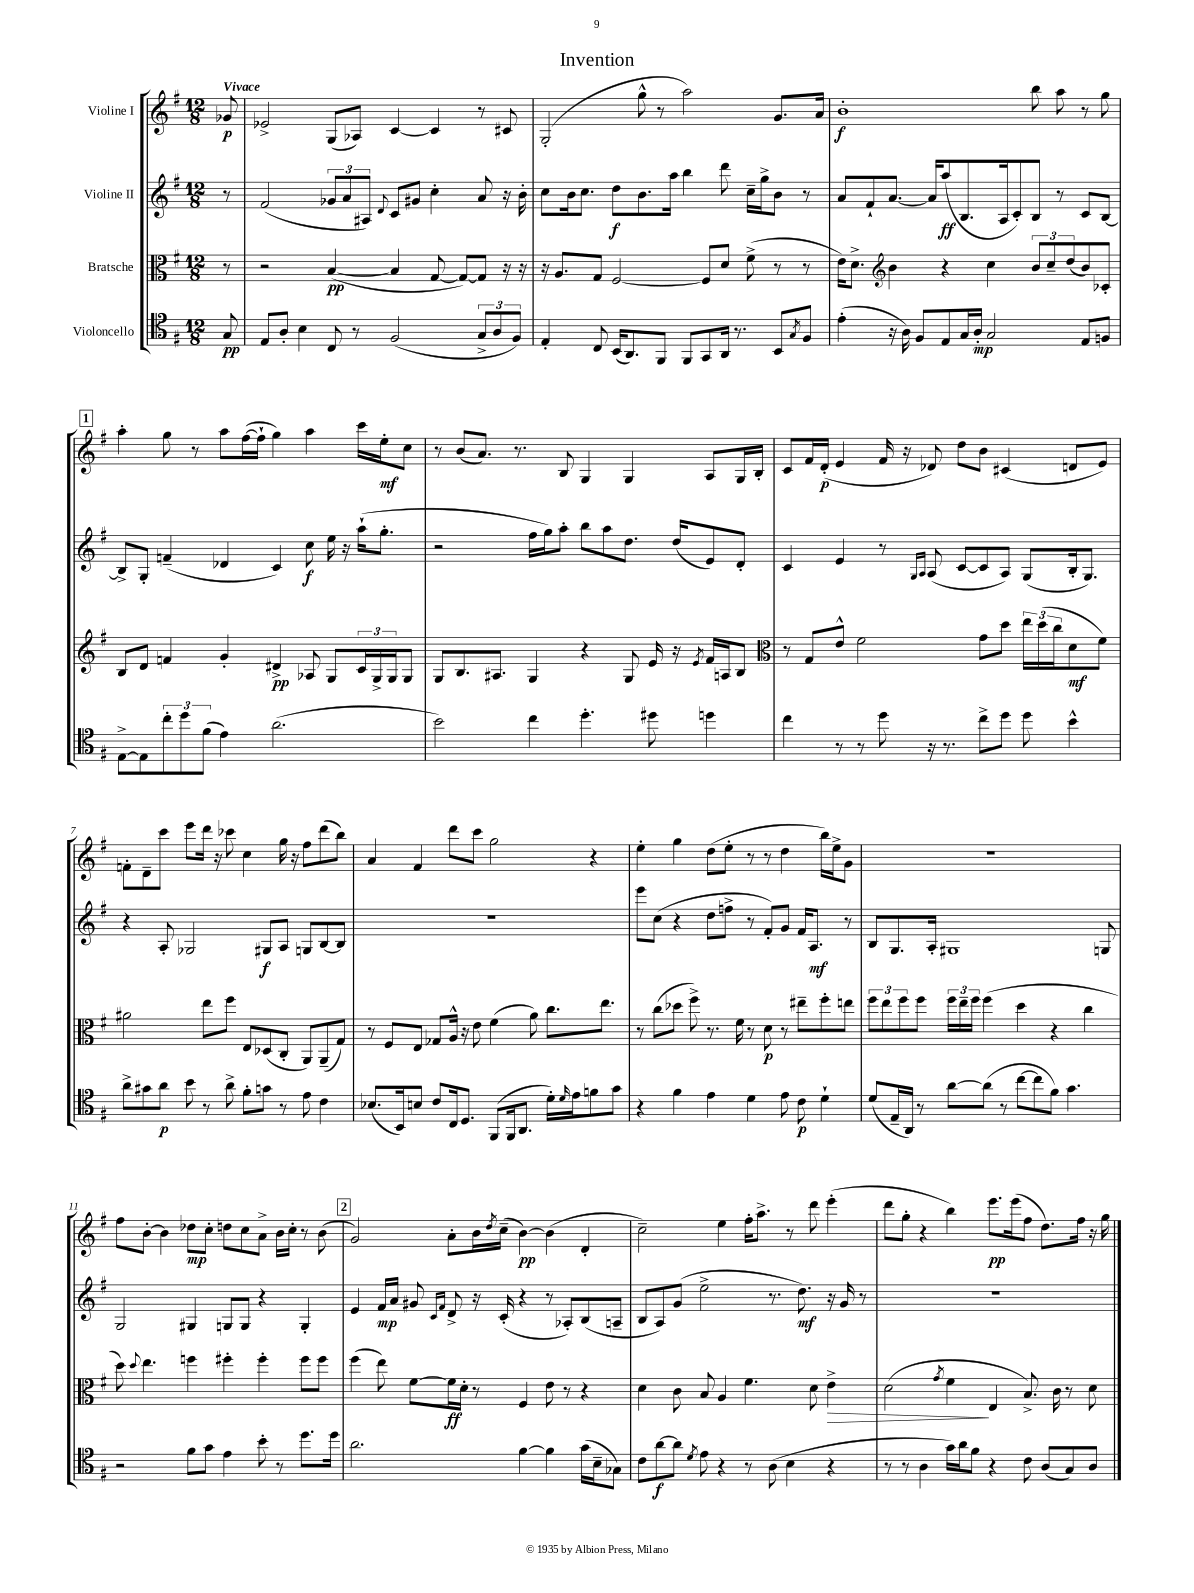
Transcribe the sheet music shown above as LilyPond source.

\header { title = "Invention" }
<<
\new StaffGroup <<
\new Staff = "s0" \with { instrumentName = "Violine I" } {
    \clef treble \key g \major \numericTimeSignature \time 12/8 \partial 8 \tempo "Vivace"
    ges'8\p |
    ees'2-> g8( aes8) c'4~ c'4 r8 cis'8 |
    g2-.( g''8-^ r8 a''2) g'8. a'16 |
    b'1-.\f b''8 a''8 r8 g''8 |
    \mark \markup { \box "1" } a''4-. g''8 r8 a''8 fis''16~( fis''16-! g''4) a''4 c'''16 e''16-.\mf c''8 |
    r8 b'8( a'8.) r8. b8 g4 g4 a8 g16 b16-. |
    c'8 fis'16 d'16-.\p( e'4 fis'16 r16 des'8) d''8 b'8 cis'4( d'8 e'8) |
    f'8-. d'8-- c'''8 e'''8 d'''16 r16 ces'''8 c''4 g''16 r16 fis''8 d'''8( b''8) |
    a'4 fis'4 d'''8 c'''8 g''2 r4 |
    e''4-. g''4 d''8( e''8-. r8 r8 d''4 b''16) e''16-> g'8 |
    R1. |
    fis''8 b'8~-. b'4 des''8\mp c''8-. d''8 c''8 a'8-> b'16 c''16-. r8 b'8( |
    \mark \markup { \box "2" } g'2) a'8-. b'16 \acciaccatura { d''8 } c''16--( b'4~\pp) b'4( d'4-. |
    c''2--) e''4 fis''16-. a''8.-> r8 d'''8 e'''4-.( |
    d'''8 g''8-. r4 b''4) e'''8.\pp e'''16( fis''8 d''8.) fis''16 r16 g''16 \bar "|." |
}
\new Staff = "s1" \with { instrumentName = "Violine II" } {
    \clef treble \key g \major \numericTimeSignature \time 12/8 \partial 8
    r8 |
    fis'2( \tuplet 3/2 { ges'8 a'8 ais8) } \appoggiatura { d'8 } c'8 gis'8 c''4-. a'8 r16 b'16-. |
    c''8 b'16 c''8. d''8\f b'8. a''16 b''4 d'''8 c''16-- g''16-> b'8 r8 |
    a'8 fis'8-! a'8.~ a'16 a''8\ff( b8. a16 c'8-.) b8 r8 c'8 b8~ |
    \mark \markup { \box "1" } b8-> g8-. f'4--( des'4 c'4) c''8\f e''16 r16 a''16-!( g''8.-. |
    r2 fis''16 g''16) a''8-. b''8 a''8 d''8. d''16( e'8) d'8-. |
    c'4 e'4 r8 \grace { g16 a16 } a8( c'8~ c'8 a8) g8( b16-. g8.) |
    r4 a8-. ges2 gis8\f a8 g8 b8~ b8 |
    R1. |
    e'''8 c''8( r4 d''8 f''8-> r8 fis'8-.) g'8 fis'16 a8.\mf r8 |
    b8 g8. a16-. gis1 g8 |
    g2 gis4 g8 g8 r4 g4-. |
    \mark \markup { \box "2" } e'4 fis'16\mp a'16 gis'8 \grace { c'16 fis'16 } d'8-> r16 c'16-.( r4 r8 aes8-.) b8( a8-- |
    b8 a8) g'8( e''2-> r8. d''8.\mf) r16 g'16 r8 |
    R1. \bar "|." |
}
\new Staff = "s2" \with { instrumentName = "Bratsche" } {
    \clef alto \key g \major \numericTimeSignature \time 12/8 \partial 8
    r8 |
    r2 b4~\pp( b4 g8~ g8~) g8 r16 r16 |
    r16 a8. g8 fis2~ fis8 d'8 fis'8->( r8 r8 |
    e'16) d'8.-> \clef treble b'4 r4 c''4 \tuplet 3/2 { b'8 c''8-- d''8( } b'8) ces'8-. |
    \mark \markup { \box "1" } b8 d'8 f'4 g'4-. dis'4->\pp aes8 g8 \tuplet 3/2 { c'16 g16-> g16 } g8 |
    g8 b8. ais8. g4 r4 g8 e'16 r16 \acciaccatura { e'8 } fis'16 a16 b8 |
    \clef alto r8 g8 e'8-^ fis'2 g'8 d''8 \tuplet 3/2 { e''16 d''16( c''16 } d'8\mf fis'8) |
    ais'2 e''8 fis''8 e8 des8( c8-. a,8) a,8--( g8) |
    r8 fis8 e8 ges8 a16-^ r16 e'8 fis'4( a'8) c''8. e''8. |
    r8 c''8( des''8 fis''8->) r8. fis'16 r8 d'8\p r8 eis''8-- fis''8-. e''8 |
    \tuplet 3/2 { fis''8 e''8 fis''8 } fis''8 \tuplet 3/2 { fis''16 e''16-- fis''16 } fis''4( d''4 r4 c''4 |
    d''8) \appoggiatura { d''8 } e''4. f''4 fis''4-. fis''4-. fis''8 fis''8 |
    \mark \markup { \box "2" } fis''4( e''8) fis'8~ fis'16\ff d'16-. r8 fis4 e'8 r8 r4 |
    d'4 c'8 b8 a4 fis'4. d'8 e'4->\> |
    d'2( \acciaccatura { g'8 } fis'4\! e4 b8.->) c'16 r8 d'8 \bar "|." |
}
\new Staff = "s3" \with { instrumentName = "Violoncello" } {
    \clef tenor \key g \major \numericTimeSignature \time 12/8 \partial 8
    g8\pp |
    e8 a8-. b4 c8 r8 fis2( \tuplet 3/2 { g8-> a8 fis8) } |
    e4-. c8 b,16( a,8.) fis,8 fis,8 g,8 a,16 r8. b,8 \acciaccatura { g8 } fis8 |
    e'4-.( r16 a16) fis8 e8 g16 a16-.\mp g2 e8 f8 |
    \mark \markup { \box "1" } e8~-> e8 \tuplet 3/2 { c''8-. d''8 fis'8( } e'4) a'2.( |
    b'2) c''4 d''4.-. dis''8 d''4 |
    c''4 r8 r8 d''8 r16 r8. c''8-> d''8 d''8 b'4-^ |
    a'8-> gis'8 a'8\p b'8 r8 a'8-> fis'8-. g'8 r8 e'8 c'4 |
    bes8.( b,16) b8 c'8 c16 d8. fis,8( fis,16 a,8. d'16-.) \grace { d'16 } e'16 f'8 g'8 |
    r4 fis'4 e'4 d'4 e'8 c'8\p d'4-! |
    d'8( e16-- a,16) r8 a'8~ a'8( r8 c''8~ c''8 fis'8) g'4. |
    r2 fis'8 g'8 e'4 b'8-. r8 d''8. d''16 |
    \mark \markup { \box "2" } a'2. fis'4~ fis'4 g'16( b16-- ges8) |
    c'8 a'8~\f a'8 \acciaccatura { d'8 } e'8 r4 r8 a8( b4 r4 |
    r8 r8 a4 g'16) a'16 fis'8 r4 c'8 a8( g8) a8 \bar "|." |
}
>>
>>
